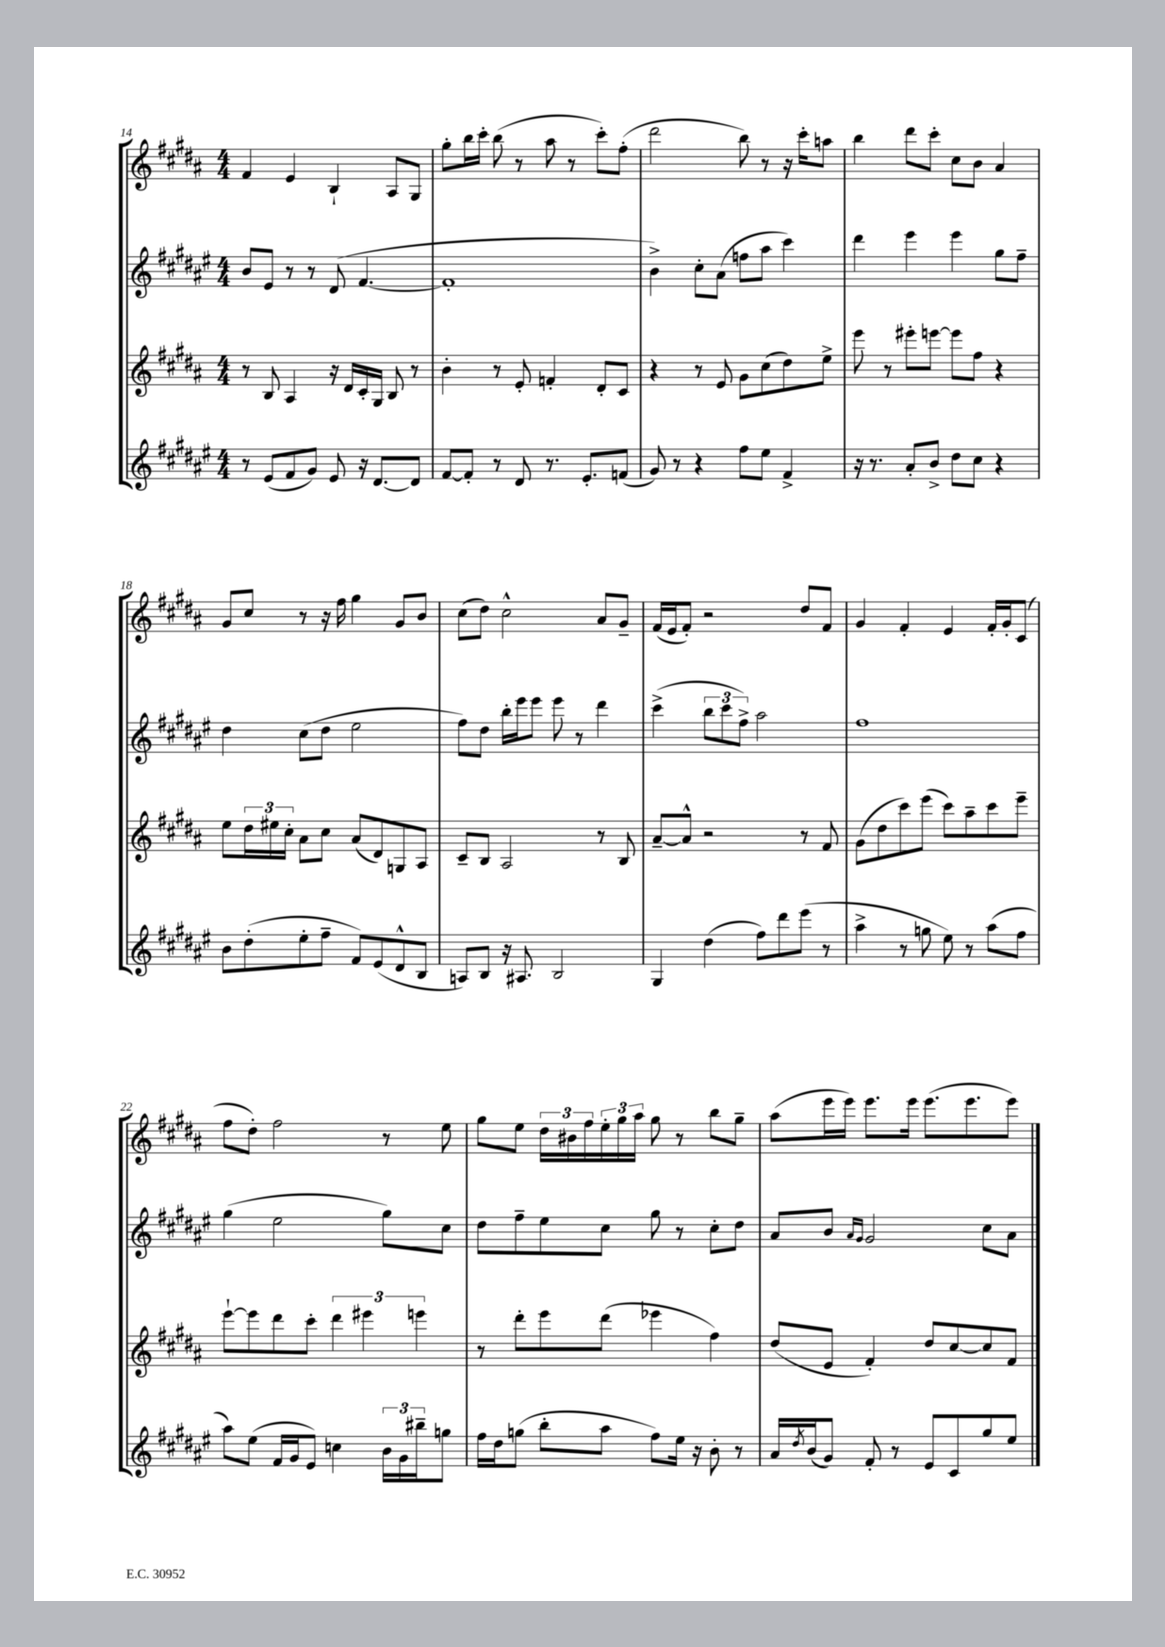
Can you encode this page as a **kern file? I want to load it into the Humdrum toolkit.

**kern	**kern	**kern	**kern
*staff4	*staff3	*staff2	*staff1
*clefG2	*clefG2	*clefG2	*clefG2
*k[f#c#g#d#a#e#]	*k[f#c#g#d#a#]	*k[f#c#g#d#a#e#]	*k[f#c#g#d#a#]
*M4/4	*M4/4	*M4/4	*M4/4
8r	8r	8b	4f#
(8e#	8B	8e#	.
8f#	4A#	8r	4e
8g#)	.	8r	.
8e#	16r	(8d#	4B`
.	16d#	.	.
16r	16c#'	[4.f#	.
[8.d#	16G#	.	.
.	8B	.	8A#
8d#]	8r	.	8G#
=	=	=	=
[8f#	4b'	1f#']	8gg#'
8f#']	.	.	16bb
.	.	.	16ccc#'
8r	8r	.	(8bb
8d#	8e'	.	8r
8.r	4f'	.	8aa#
.	.	.	8r
8.e#'	.	.	.
.	8d#'	.	8ccc#')
(8f	8c#	.	(8ff#'
=	=	=	=
8g#)	4r	4b^)	2ddd#
8r	.	.	.
4r	8r	8cc#'	.
.	8e	(8a#	.
8ff#	8g#	8ff	8bb)
8ee#	(8cc#	8aa#	8r
4f#^	8dd#)	4ccc#)	16r
.	.	.	16ccc#'
.	8ee^	.	8aa
=	=	=	=
16r	8eee	4ddd#	4bb
8.r	.	.	.
.	8r	.	.
8a#'	8eee#'	4eee#	8ddd#
8b^	[8eee	.	8ccc#'
8dd#	8eee]	4eee#	8cc#
8cc#	8ff#	.	8b
4r	4r	8gg#	4a#
.	.	8ff#~	.
=	=	=	=
8b	8ee	4dd#	8g#
(8dd#'	24dd#	.	8cc#
.	24ee#	.	.
.	24cc#'	.	.
8ee#'	8a#	(8cc#	8r
8ff#~	8cc#	8dd#	16r
.	.	.	16ff#
8f#)	(8a#	2ee#	4gg#
(8e#	8d#)	.	.
8d#^^	8G	.	8g#
8B	8A#	.	8b
=	=	=	=
8A)	8c#~	8ff#)	(8cc#
8B	8B	8dd#	8dd#)
16r	2A#	16bb'	2cc#^^
8.A#	.	16eee#	.
.	.	8eee#	.
2B	.	8eee#	.
.	.	8r	.
.	8r	4ddd#	8a#
.	8B	.	8g#~
=	=	=	=
4G#	[8a#~	(4ccc#^	(16f#
.	.	.	16e
.	8a#^^]	.	8f#')
(4dd#	2r	12bb	2r
.	.	12ccc#	.
.	.	12ff#^)	.
8ff#)	.	2aa#	.
8ddd#	.	.	.
(8eee#	8r	.	8dd#
8r	8f#	.	8f#
=	=	=	=
4aa#^	(8g#	1ff#	4g#
.	8dd#	.	.
8r	8ccc#)	.	4f#'
8gg	(8eee	.	.
8ee#)	8ccc#)	.	4e
8r	8aa#~	.	.
(8aa#	8ccc#	.	16f#'
.	.	.	16g#'
8ff#	8eee~	.	(8c#
=	=	=	=
8aa#)	[8eee`	(4gg#	8ff#
(8ee#	8eee]	.	8dd#')
16f#	8ddd#	2ee#	2ff#
16g#	.	.	.
8e#)	8ccc#'	.	.
4cc	6ddd#	.	.
.	6eee#	.	.
24b	.	8gg#)	8r
24g#	.	.	.
24bb#~	6eee	.	.
8gg	.	8cc#	8ee
=	=	=	=
16ff#	8r	8dd#	8gg#
16dd#	.	.	.
(8gg	8ddd#'	8ff#~	8ee
8bb'	8eee	8ee#	24dd#
.	.	.	24b#
.	.	.	24ff#
8aa#	(8ddd#	8cc#	24ee'
.	.	.	24gg#
.	.	.	24aa#
8ff#)	4eee-	8gg#	8gg#
16ee#	.	8r	8r
16r	.	.	.
8b'	4ff#)	8cc#'	8bb
8r	.	8dd#	8gg#~
=	=	=	=
16a#	(8dd#	8a#	(8aa#
8qdd#	.	.	.
(16b	.	.	.
8g#)	8e	8b	16eee
.	.	.	16eee)
.	.	16qqa#	.
.	.	16qqg#	.
8f#'	4f#')	2g#	8.eee
8r	.	.	.
.	.	.	16eee
8e#	8dd#	.	(8.eee
8c#	[8cc#	.	.
.	.	.	8.eee
8gg#	8cc#]	8cc#	.
8ee#	8f#	8a#	8eee)
==	==	==	==
*-	*-	*-	*-
